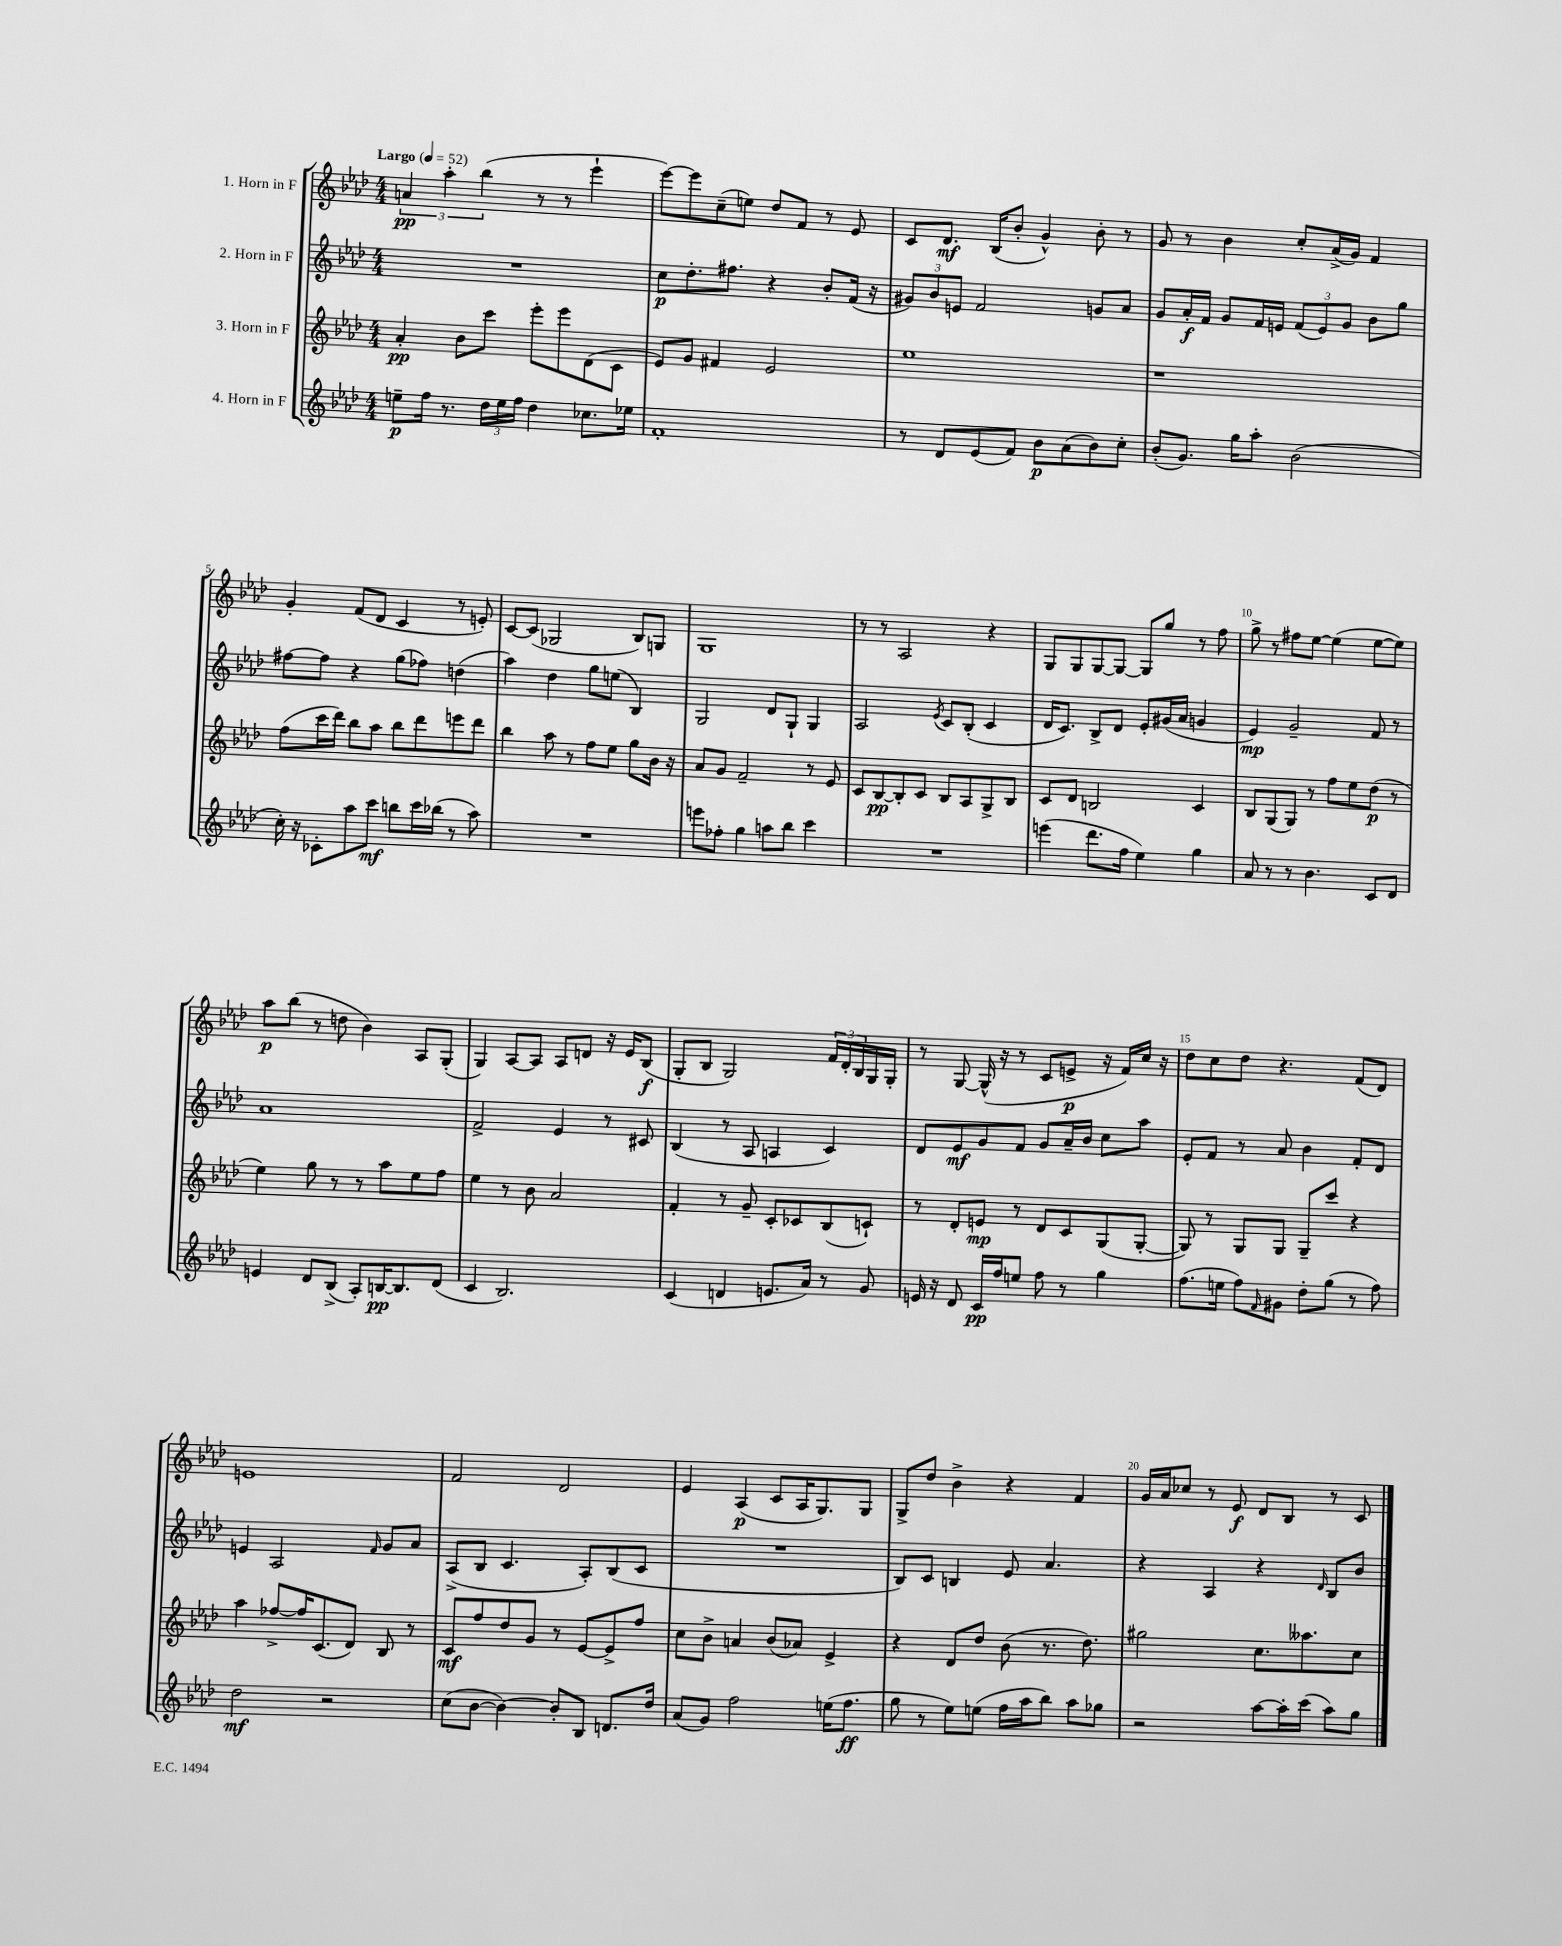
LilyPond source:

<<
\new StaffGroup <<
\new Staff = "s0" \with { instrumentName = "1. Horn in F" } {
    \clef treble \key aes \major \numericTimeSignature \time 4/4 \tempo "Largo" 4 = 52
    \tuplet 3/2 { a'4\pp aes''4-. bes''4( } r8 r8 ees'''4-! |
    ees'''8~) ees'''8 c''8--( e''8) des''8 f'8 r8 ees'8 |
    c'8 des'8.\mf bes16( bes'8-. g'4-^) bes'8-. r8 |
    g'8 r8 bes'4 c''8-. aes'16->( g'16) f'4 |
    g'4-. f'8( des'8 c'4 r8 e'8-.) |
    c'8~ c'8( ges2 bes8) g8 |
    g1 |
    r8 r8 aes2 r4 |
    g8 g8 g8~ g8~ g8 g''8 r8 f''8 |
    g''8-> r8 fis''8 ees''8~ ees''4( ees''8~ ees''8) |
    aes''8\p bes''8( r8 d''8 bes'4) aes8 g8-.( |
    g4) aes8~ aes8 aes8 d'8 r16 ees'16 bes8\f( |
    g8-. bes8 g2) \tuplet 3/2 { f'16 des'16-. bes16 } g16 g16-. |
    r8 g8~ g16-^( r16 r8 c'8 e'8->\p r16 f'16) c''16 r16 |
    des''8 c''8 des''8 r4. f'8( des'8) |
    e'1 |
    f'2 des'2 |
    ees'4 aes4\p( c'8 aes16 g8.) g8 |
    g8-> des''8 bes'4-> r4 f'4 |
    g'16 aes'16 ces''8 r8 ees'8\f des'8 bes8 r8 c'8 \bar "|." |
}
\new Staff = "s1" \with { instrumentName = "2. Horn in F" } {
    \clef treble \key aes \major \numericTimeSignature \time 4/4
    R1 |
    c''8\p des''8.-. fis''8. r4 bes'8-. f'16( r16 |
    \tuplet 3/2 { gis'8) bes'8 e'8 } f'2 g'8 aes'8 |
    g'8 aes'16-.\f f'16 g'8 f'16 e'16 \tuplet 3/2 { f'8( e'8) g'8 } bes'8 g''8 |
    fis''8~ fis''8 r4 g''8( fes''8) d''4( |
    aes''4) des''4 g''8 e''8( bes4) |
    g2 des'8 g8-! g4 |
    aes2 \acciaccatura { ees'8 } c'8 bes8-.( c'4 |
    des'16 c'8.) bes8-> des'8 ees'8-. gis'16( aes'16 g'4 |
    ees'4\mp) g'2-- f'8 r8 |
    aes'1 |
    f'2-> ees'4 r8 cis'8 |
    bes4( r8 aes8 a4 c'4) |
    des'8 ees'8\mf g'8 f'8 g'8 aes'16-- bes'16 c''8 aes''8 |
    ees'8-. f'8 r8 aes'8 bes'4 f'8-. des'8 |
    e'4 aes2 \grace { f'16 } g'8 aes'8 |
    aes8->( bes8 c'4. aes8-.) bes8( c'8 |
    R1 |
    bes8) c'8 b4 ees'8 aes'4. |
    r4 aes4 r4 \grace { des'16 } bes8 bes'8 \bar "|." |
}
\new Staff = "s2" \with { instrumentName = "3. Horn in F" } {
    \clef treble \key aes \major \numericTimeSignature \time 4/4
    aes'4-.\pp bes'8 c'''8 ees'''8-. ees'''8 des'8( c'8 |
    ees'8) g'8 fis'4 ees'2 |
    ees''1 |
    r1 |
    f''8( c'''16 des'''16) bes''8 aes''8 bes''8 des'''8 e'''8 des'''8 |
    bes''4 aes''8 r8 f''8 ees''8 g''8 bes'16 r16 |
    aes'8 g'8 f'2-- r8 ees'8 |
    c'8 bes8~\pp bes8-. c'8 bes8 aes8 g8-> bes8 |
    c'8 des'8 b2 c'4 |
    bes8 g8( g8) r8 f''8 ees''8 des''8\p( r8 |
    ees''4) g''8 r8 r8 aes''8 ees''8 f''8 |
    ees''4 r8 bes'8 aes'2 |
    f'4-. r8 g'8-- c'8-. ces'8 bes8( c'8-!) |
    r8 des'8-. e'8\mp r8 des'8 c'8 g8( g8~-. |
    g8) r8 g8 g8 g8-- c'''8 r4 |
    aes''4 fes''8~-> fes''16 c'8.( des'8) bes8 r8 |
    c'8\mf f''8 des''8 g'8 r8 ees'8~ ees'8-> f''8 |
    c''8 bes'8-> a'4 bes'8( aes'8) ees'4-> |
    r4 des'8 des''8 bes'8( r8. des''8.) |
    gis''2 c''8. aeses''8. c''8 \bar "|." |
}
\new Staff = "s3" \with { instrumentName = "4. Horn in F" } {
    \clef treble \key aes \major \numericTimeSignature \time 4/4
    e''8--\p f''16 r8. \tuplet 3/2 { des''16 e''16 f''16 } des''4 ces''8. ees''16 |
    f'1-. |
    r8 des'8 ees'8( f'8) bes'8\p aes'8( bes'8) c''8-. |
    bes'8-.( g'8.) g''16 aes''8-. bes'2( |
    c''16-.) r16 ces'8-. aes''8 c'''8\mf b''8 c'''16 bes''16( r8 aes''8) |
    R1 |
    e'''8 fes''8-. g''4 a''8 bes''8 c'''4 |
    R1 |
    e'''4( des'''8. f''16 ees''4) g''4 |
    aes'8 r8 r8 bes'4. c'8 des'8 |
    e'4 des'8 bes8->( aes8-.) b16~\pp b8. des'8( |
    c'4 bes2.) |
    c'4( d'4 e'8. aes'16) r8 g'8 |
    e'16 r16 des'8 c'16\pp f''16 e''8 f''8 r8 g''4 |
    f''8.( e''16 f''8) \grace { f'16 } gis'8 des''8-. g''8( r8 f''8) |
    des''2\mf r2 |
    c''8( bes'8~ bes'4~) bes'8-. bes8 d'8. des''16 |
    aes'8( g'8) f''2 e''16( f''8.\ff |
    g''8 r8 ees''8) e''8( f''16 aes''16 bes''8) aes''8 ges''8 |
    r2 aes''8~ aes''16-. c'''16( aes''8) g''8 \bar "|." |
}
>>
>>
\layout { \context { \Score \override BarNumber.break-visibility = ##(#f #t #t) barNumberVisibility = #(every-nth-bar-number-visible 5) } }
